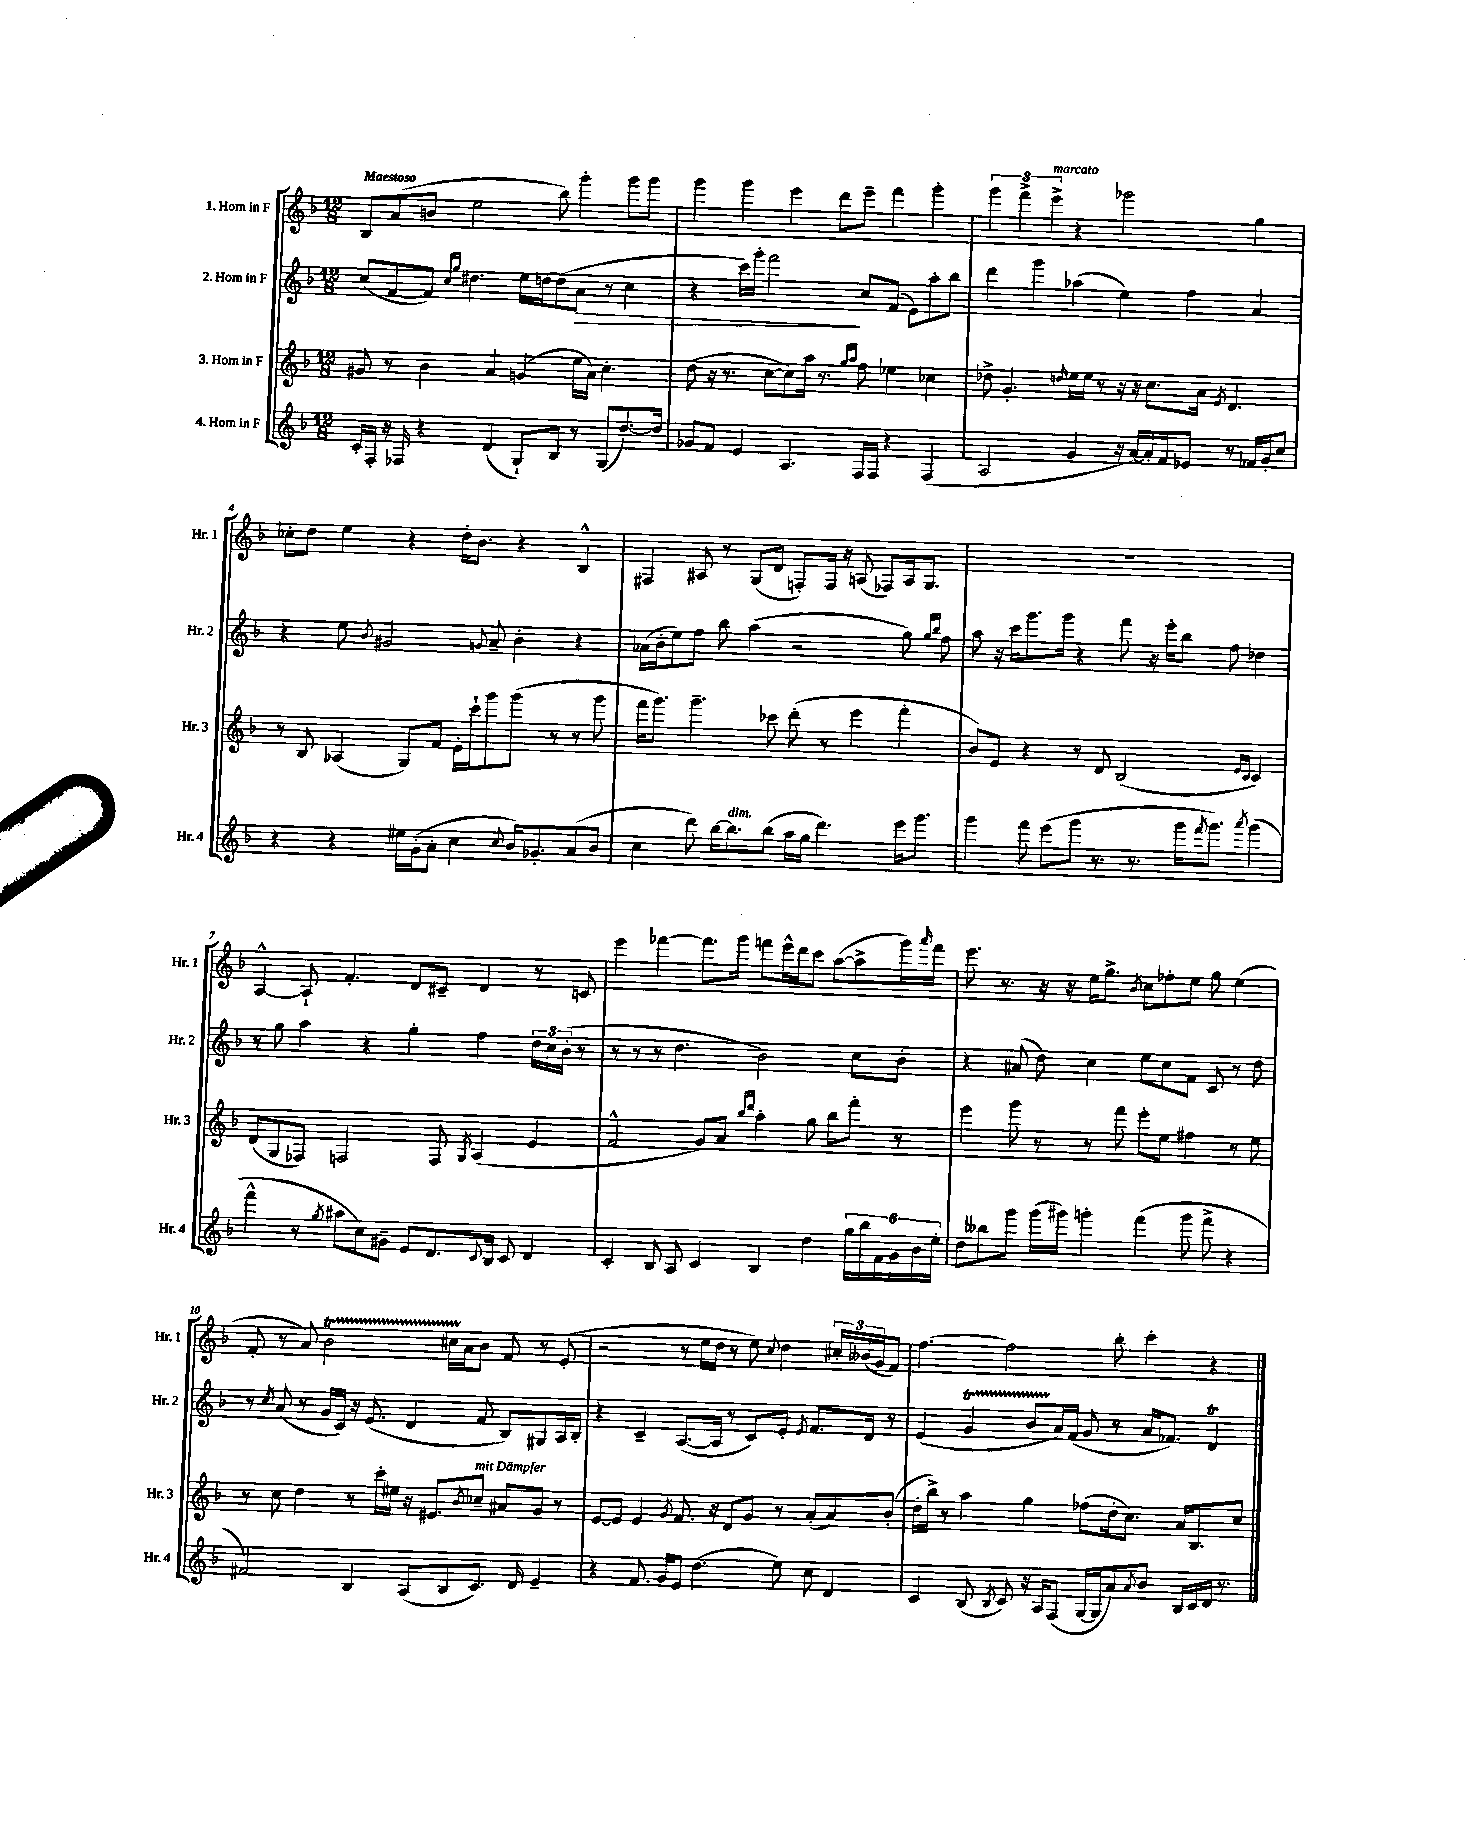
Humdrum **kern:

**kern	**kern	**kern	**kern
*staff4	*staff3	*staff2	*staff1
*clefG2	*clefG2	*clefG2	*clefG2
*k[b-]	*k[b-]	*k[b-]	*k[b-]
*M12/8	*M12/8	*M12/8	*M12/8
16c'/LL	8g#/	(8cc/L	8B-/L
16F'/JJ	.	.	.
16r	8r	[8f/	(8a/
16F-/	.	.	.
4r	4b-\	8f/]J)	8b/J
.	.	16qqcc/LL	.
.	.	16qqgg/JJ	.
.	.	4.dd#\	2ee\
(4d/	4a/	.	.
8G`/L)	(4g/	16ee\LL	.
.	.	[16dd\J	.
8B-/J	.	(8dd\]	8bb-\)
8r	16ee\LL	8a\J	4ggg'\
.	16a\JJ)	.	.
(8G/L	4.cc'\	8r	.
[8.dd/)	.	4cc\	8ggg\L
.	.	.	8ggg\J
16dd/]Jk	.	.	.
=	=	=	=
8g-/L	(8dd\	4r	4ggg\
8f/J	16r	.	.
.	8.r	.	.
4e/	.	16ccc\LL)	4ggg\
.	.	16ggg'\JJ	.
.	[8cc\L	2fff\	.
4.A/	8cc\])	.	4eee\
.	16aa\Jk	.	.
.	8.r	.	.
.	.	.	8ddd\L
.	16qqgg/LL	.	.
.	16qqaa/JJ	.	.
16F/LL	8ff\	8cc/L	8eee~\J
16F/JJ	.	.	.
4r	4ee-\	(8f/J	4fff\
.	.	8e\L)	.
(4F/	4cc-\	8aa'\	4ggg'\
.	.	8bb-\J	.
=	=	=	=
2A/	8dd-^\	4ddd\	6ggg\
.	4.g'/	.	.
.	.	.	6fff^\
.	.	4ggg\	.
.	.	.	6eee^\
.	16qqdd/	.	.
4g/	16ee\LL	(4aa-\	4r
.	16ee\JJ	.	.
.	8r	.	.
16r	16r	4ee\)	2ggg-\
[16a/LL)	16r	.	.
16a'/]	8.cc\L	.	.
16f/J	.	.	.
8e-/J	.	4ff\	.
.	16a\Jk	.	.
.	8qe/	.	.
8r	4.d/	.	.
16f-/LL	.	4a/	4gg\
16g'/J	.	.	.
8cc/J	.	.	.
=	=	=	=
4r	8r	4r	8cc-'\L
.	8B-/	.	8dd\J
4r	(4A-/	8ee\	4ee\
.	.	8qb-/	.
.	.	2g#/	.
16ee#\LL	8G/L)	.	4r
(16g'\J	.	.	.
8a'\J	8f/J	.	.
4cc\	16e'\LL	.	16dd'\LK
.	16ccc`\J	.	8.b-\J
.	.	8qqg/	.
.	8ggg\	8a~/	.
8qqcc/	.	.	.
16b-/LK)	(8ggg\J	4b-'\	4r
8.g-'/	.	.	.
.	8r	.	.
(8a/	8r	4r	4B-^^/
8b-/J	8ggg\	.	.
=	=	=	=
4cc\	16fff\LK	(16a-\LL	4F#/
.	8.ggg\J)	16b-'\J	.
.	.	8ee\)	.
8ddd\)	4.ggg~\	8ff\J	8A#/
[16bb-\LK	.	8bb-\	8r
8.bb-\]	.	.	.
.	.	(4aa\	(8G/L
(8bb-\J	8ccc-\	.	8d/J
16aa\LL	(8ddd'\	2r	8F'/L)
16gg\JJ	.	.	.
4.ddd\)	8r	.	16F/Jk
.	.	.	16r
.	4eee\	.	(8A/
.	.	.	8F-/L)
16eee\LK	4fff'\	8gg\)	16A/k
8.ggg\J	.	.	8.G/J
.	.	16qqgg/LL	.
.	.	16qqbb-/JJ	.
.	.	8ff\	.
=	=	=	=
4ggg\	8b-/L)	8aa\	1.r
.	8e/J	16r	.
.	.	16ccc\LK	.
8fff\	4r	8.ggg\	.
(8eee\L	.	.	.
.	.	16ggg\Jk	.
8ggg\J	8r	4r	.
8.r	8d/	.	.
.	(2B-/	8fff\	.
8.r	.	.	.
.	.	16r	.
.	.	16eee'\LK	.
16ggg\LK	.	8bb-\J	.
8qfff/	.	.	.
8.ggg\J)	.	.	.
.	.	8ff\	.
.	16qqe/LL	.	.
8qaaa/	16qqc/JJ	.	.
(4ggg\	4c/)	4dd-\	.
=	=	=	=
4fff^^\	(8d/L	8r	[4A^^/
.	8G/	8gg\	.
8r	8F-/J)	4aa\	8A`/]
8qgg/	.	.	.
8aa#\L	2F/	.	4.f'/
8cc\)	.	4r	.
8g#~\J	.	.	.
8e/L	.	4gg'\	8d/L
8.d/	8F/	.	8c#~/J
.	8qG/	.	.
.	(4A/	4ff\	4d/
8qqc/	.	.	.
16B-/Jk	.	.	.
8c/	.	.	.
4d/	4e/	24dd\LL	8r
.	.	24cc\	.
.	.	(24b-'\JJ	.
.	.	8r	8c/
=	=	=	=
4c'/	2f^^/	8r	4eee\
.	.	8r	.
8B-/	.	8r	[4fff-\
8A/	.	4.dd\	.
4c/	8g/L)	.	8.fff-\]L
.	8a/J	.	.
.	.	.	16ggg\Jk
.	16qqbb-/LL	.	.
.	16qqddd/JJ	.	.
4B-/	4aa'\	2b-\)	8fff\L
.	.	.	16eee^^\L
.	.	.	16ddd\J
4dd\	8gg\	.	8ccc\J
.	8bb-\L	.	([8aa\L
24gg\LL	8fff'\J	8cc\L	8aa^\]
24bb-\	.	.	.
24f\	.	.	.
24g\	8r	8b-'\J	16ggg\L)
24b-\	.	.	.
.	.	.	16qqaaa/
.	.	.	16fff\JJ
24ee'\JJ	.	.	.
=	=	=	=
8dd\L	4eee\	4r	8.eee\
8bb--\	.	.	.
.	.	.	8.r
8ggg\J	8ggg\	(8a#/	.
(16ggg\LL	8r	8dd\)	16r
16ggg#\JJ)	.	.	16r
4ggg'\	8r	4cc\	16ee\LK
.	.	.	8.gg^\J
.	8fff\	.	.
.	.	.	8qb-/
(4fff\	8eee'\L	8ee\L	8cc\L
.	8ee\J	8cc\	8ff-'\
8ggg\	4ff#\	8f\J	8ee\J
8fff^\	.	8c/	8gg\
4r	8r	8r	(4ee\
.	8ee\	8dd\	.
=	=	=	=
2f#/)	8r	8r	8f'/
.	.	8qcc/	.
.	8cc\	(8a/	8r
.	4dd\	8r	8a/)
.	.	16g/LL	2b-\
.	.	16c/JJ)	.
4B-/	8r	16r	.
.	.	(8.e/	.
.	16ccc'\LL	.	.
.	16ee#\JJ	.	.
(8A/L	16r	4d/	.
.	8.e#/L	.	.
8B-/	.	.	16cc#\LL
.	.	.	16a\J
.	8qb-/	.	.
8.c/J)	8cc-~/J	8f/	8b-\J
.	8a#/L	8B-/L)	8f/
16d/	.	.	.
4e~/	8g/J	8G#/	8r
.	8r	16A/L	(8e'/
.	.	16B-'/JJ	.
=	=	=	=
4r	[8e/L	4r	2r
.	8e/]J	.	.
8.f/	4e/	4c~/	.
16g/LK	.	.	.
.	8qg/	.	.
8e/J	8.f/	([8.A/L	8r
(4.dd\	.	.	16ee\LL
.	16r	16A/]Jk	16dd\JJ
.	8d/L	8r	8r
.	8g/J	8c/L)	8ee\)
.	.	.	8qqcc/
8ee\)	8r	8e'/J	4dd\
.	.	8qe/	.
8cc\	(8a'/L	8.f/L	.
4d/	8a/)	.	24cc#'/LL
.	.	.	(24b--/
.	.	16d/Jk	.
.	.	.	24g/J
.	(8b-'/J	8r	8f/J)
=	=	=	=
4c/	16dd'\LL	(4e/	[4.ff\
.	16bb-^\JJ)	.	.
.	8r	.	.
(8B-/	4aa\	4g/	.
8qB-/	.	.	.
8c/)	.	.	2ff\]
16r	4gg\	8b-/L	.
16A/LK	.	.	.
(8F/J	.	16a/L)	.
.	.	(16f/JJ	.
[16G/LL	(8ff-\L	8g/	.
16G/]J	.	.	.
8a/)	16dd'\k	8r	8bb-'\
.	8.cc\J)	.	.
8qa/	.	.	.
8b-/J	.	16a/LK	4ccc'\
.	.	8.f-/J)	.
16B-/LL	16a/LK	.	.
16c/	8.B-/	.	.
16d/JJ	.	4d/	4r
8.r	.	.	.
.	8cc/J	.	.
==	==	==	==
*-	*-	*-	*-
